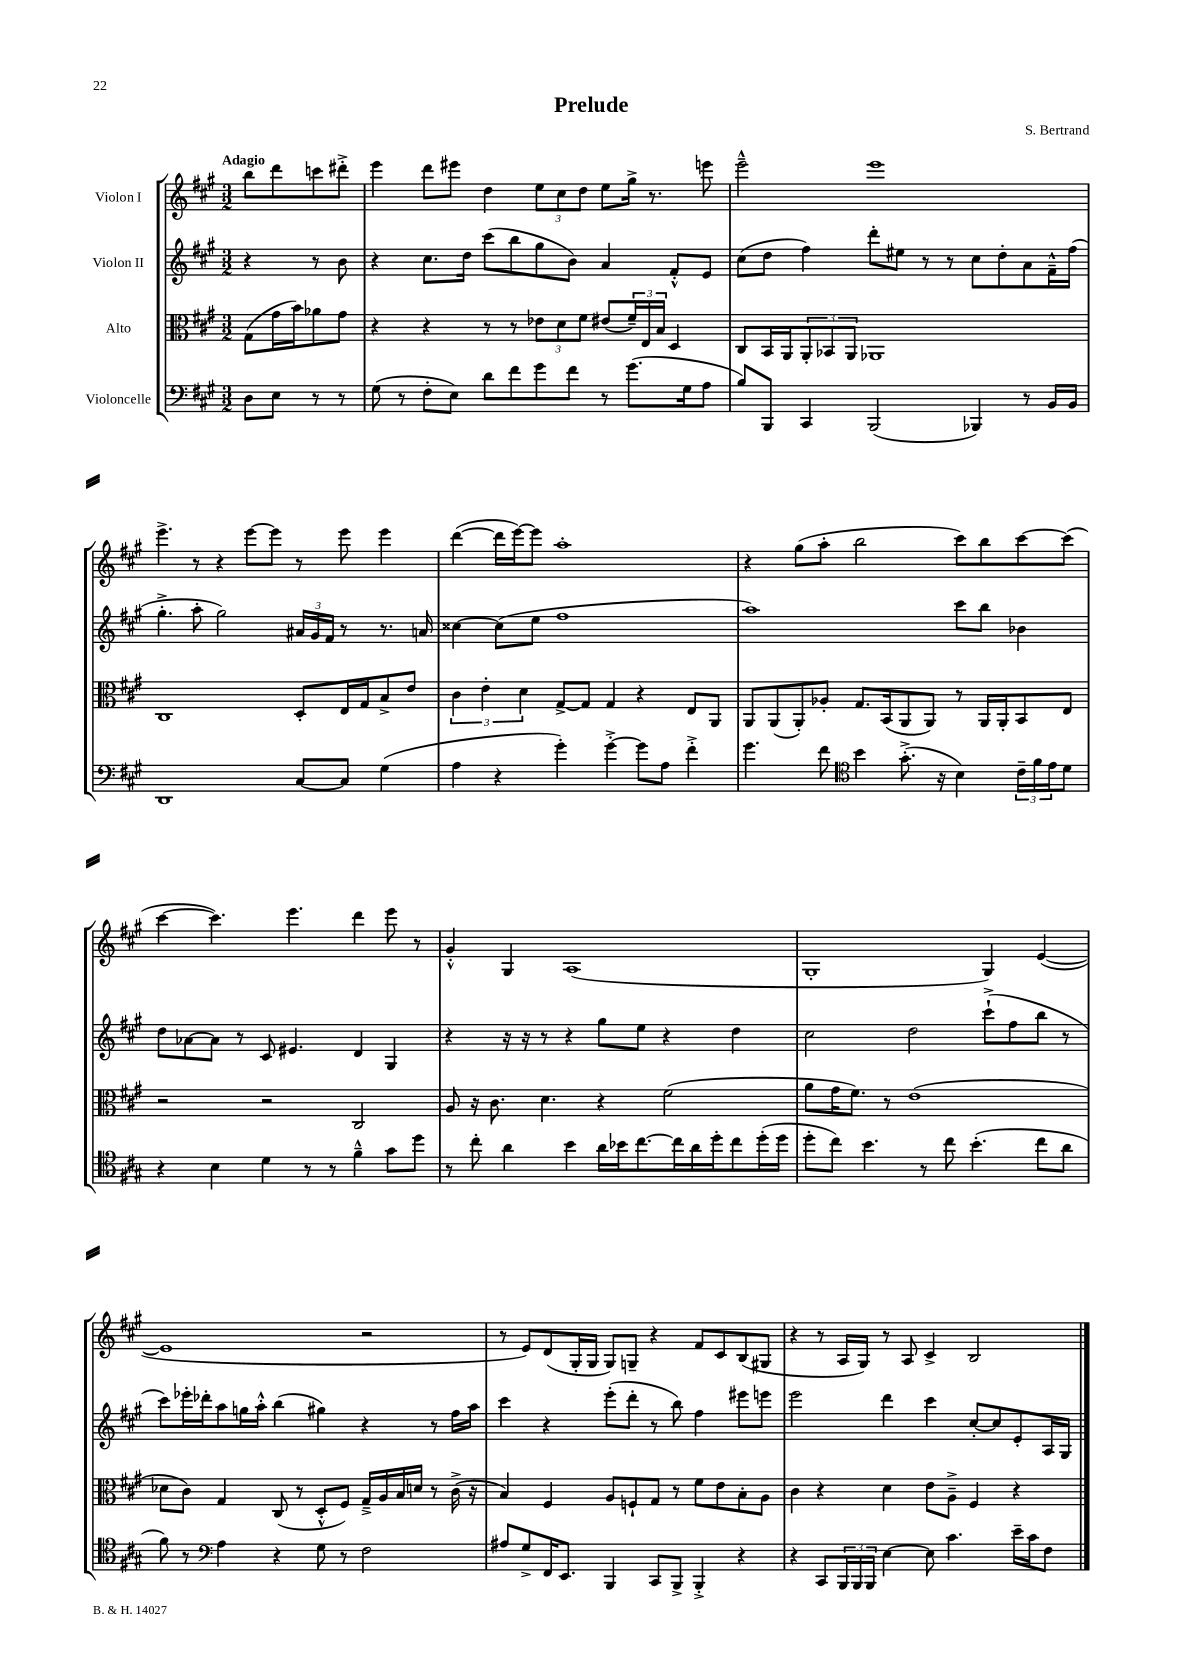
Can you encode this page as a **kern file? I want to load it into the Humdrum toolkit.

**kern	**kern	**kern	**kern
*staff4	*staff3	*staff2	*staff1
*clefF4	*clefC3	*clefG2	*clefG2
*k[f#c#g#]	*k[f#c#g#]	*k[f#c#g#]	*k[f#c#g#]
*M3/2	*M3/2	*M3/2	*M3/2
8D	(8G#	4r	8bb
8E	16g#	.	8ddd
.	16b)	.	.
8r	8a-	8r	8ccc
8r	8g#	8b	8ddd#'^
=	=	=	=
(8G#	4r	4r	4eee
8r	.	.	.
8F#'	4r	8.cc#	8ddd
8E)	.	.	8eee#
.	.	16dd	.
8d	8r	(8ccc#	4dd
8f#	8r	8bb	.
8g#	12e-	8gg#	12ee
.	12d	.	12cc#
8f#	.	8b)	.
.	12f#	.	12dd
8r	(8e#	4a	8ee
(8.g#	24f#~)	.	16gg#^
.	24E	.	.
.	.	.	8.r
.	24B	.	.
.	4D	8f#'^^	.
16G#	.	.	.
8A	.	8e	8eee
=	=	=	=
8B)	8C#	(8cc#	2eee~^^
8BBB	16BB	8dd	.
.	16AA	.	.
4CC#	12AA'	4ff#)	.
.	12BB-	.	.
.	12AA	.	.
(2BBB	1AA-	8ddd'	1eee
.	.	8ee#	.
.	.	8r	.
.	.	8r	.
4BBB-)	.	8cc#	.
.	.	8dd'	.
8r	.	8a	.
16BB	.	16f#~^^	.
16BB	.	(16ff#	.
=	=	=	=
1DD	1C#	4.gg#'^	4.eee^
.	.	8aa'	8r
.	.	2gg#)	4r
.	.	.	[8eee
.	.	.	8eee]
[8C#	8D'	24a#	8r
.	.	24g#	.
.	.	24f#	.
8C#]	16E	8r	8eee
.	16G#	.	.
(4G#	8B^	8.r	4eee
.	8e	.	.
.	.	16a	.
=	=	=	=
4A	6c#	[4cc##	([4ddd
.	6e'	.	.
4r	.	(8cc##]	16ddd]
.	.	.	[16eee)
.	6d	.	.
.	.	8ee	8eee]
4g#')	[8G#^	1ff#	1aa'
.	8G#]	.	.
[4g#'^	4G#	.	.
8g#]	4r	.	.
8A	.	.	.
4f#'^	8E	.	.
.	8AA	.	.
=	=	=	=
4.g#	8AA	1aa)	4r
.	(8AA	.	.
.	8AA')	.	(8gg#
8f#	8A-'	.	8aa'
*clefC4	*	*	*
4b	8.G#	.	2bb
.	(16BB	.	.
(8.g#'^	8AA	.	.
.	8AA)	.	.
16r	.	.	.
4B)	8r	8ccc#	8ccc#)
.	16AA	8bb	8bb
.	16AA'	.	.
24c#~	8BB	4b-	[8ccc#
24f#	.	.	.
24e	.	.	.
8d	8E	.	(8ccc#]
=	=	=	=
4r	2r	8dd	[4ccc#
.	.	[8a-	.
4B	.	8a-]	4.ccc#])
.	.	8r	.
4d	2r	8c#	.
.	.	4.e#	4.eee
8r	.	.	.
8r	.	.	.
4f#~^^	2C#	4d	4ddd
8g#	.	4G#	8eee
8dd	.	.	8r
=	=	=	=
8r	8A	4r	4g#'^^
8cc#'	16r	.	.
.	8.c#	.	.
4a	.	16r	4G#
.	.	16r	.
.	4.d	8r	.
4b	.	4r	(1A
16a	4r	8gg#	.
16b-	.	.	.
[8.cc#	.	8ee	.
.	(2f#	4r	.
16cc#]	.	.	.
16a	.	.	.
16dd'	.	.	.
8cc#	.	4dd	.
(16dd'	.	.	.
16dd	.	.	.
=	=	=	=
8dd'	8a	2cc#	1G#'
8cc#)	16g#	.	.
.	8.f#)	.	.
4.b	.	.	.
.	8r	.	.
.	(1e	2dd	.
8r	.	.	.
8cc#	.	.	.
(4.b'	.	.	.
.	.	(8ccc#`^	4G#)
.	.	8ff#	.
8cc#	.	8bb	([4e
8a	.	8r	.
=	=	=	=
8f#)	8d-	8ccc#)	1e]
8r	8c#)	16eee-'	.
.	.	16ddd-'	.
*clefF4	*	*	*
4A	4G#	8aa	.
.	.	16gg	.
.	.	16aa'^^	.
4r	(8C#	(4bb	.
.	8r	.	.
8G#	8D'^^	4gg#)	.
8r	8F#)	.	.
2F#	16G#~^	4r	2r
.	16A	.	.
.	16B	.	.
.	16d	.	.
.	8r	8r	.
.	(16c#^	16ff#	.
.	16r	16aa	.
=	=	=	=
8A#	4B)	4ccc#	8r
8G#^	.	.	8e)
16FF#	4F#	4r	(8d
8.EE	.	.	.
.	.	.	16G#'
.	.	.	16G#
4BBB	8A	(8eee'	8G#)
.	8F`	8ddd'	8G~
8CC#	8G#	8r	4r
8BBB^	8r	8bb)	.
4BBB'^	8f#	4ff#	8f#
.	8e	.	8c#
4r	8B'	8eee#	(8B
.	8A	8eee	8G#
=	=	=	=
4r	4c#	2eee	4r
8CC#	4r	.	8r
24BBB	.	.	16A
24BBB	.	.	.
.	.	.	16G#)
24BBB	.	.	.
[4E	4d	4ddd	8r
.	.	.	8A
8E]	8e	4ccc#	4c#^
4.c#	8A~^	.	.
.	4F#	[8cc#'	2B
.	.	8cc#]	.
16e~	4r	8e'	.
16c#	.	.	.
8F#	.	16A	.
.	.	16G#	.
==	==	==	==
*-	*-	*-	*-
